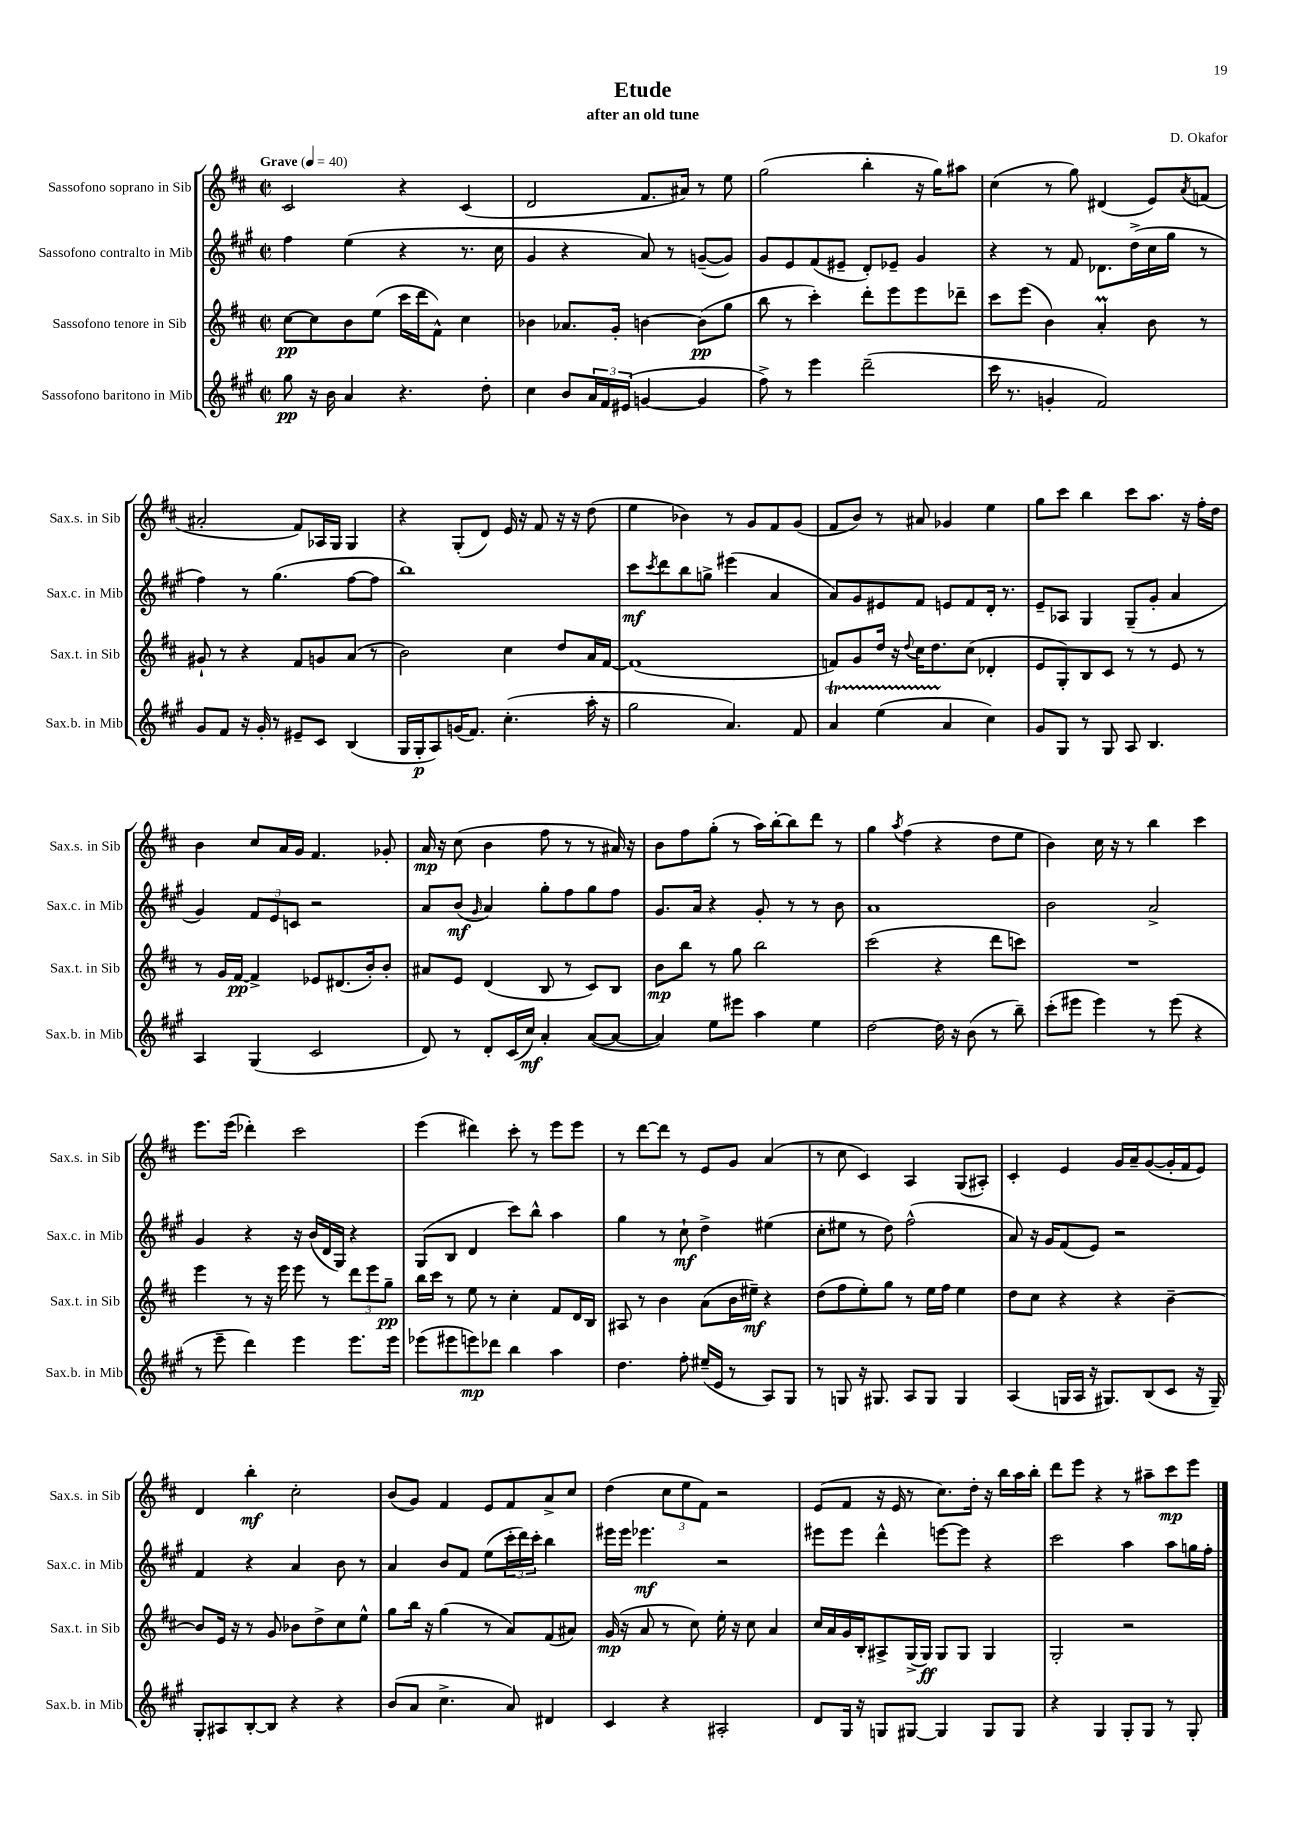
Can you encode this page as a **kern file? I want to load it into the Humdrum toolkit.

**kern	**dynam	**kern	**dynam	**kern	**dynam	**kern	**dynam
*part4	*part4	*part3	*part3	*part2	*part2	*part1	*part1
*staff4	*staff4	*staff3	*staff3	*staff2	*staff2	*staff1	*staff1
*I"Sassofono baritono in Mib	*	*I"Sassofono tenore in Sib	*	*I"Sassofono contralto in Mib	*	*I"Sassofono soprano in Sib	*
*I'Sax.b. in Mib	*	*I'Sax.t. in Sib	*	*I'Sax.c. in Mib	*	*I'Sax.s. in Sib	*
*clefG2	*	*clefG2	*	*clefG2	*	*clefG2	*
*k[f#c#g#]	*	*k[f#c#]	*	*k[f#c#g#]	*	*k[f#c#]	*
*M2/2	*	*M2/2	*	*M2/2	*	*M2/2	*
*met(c|)	*	*met(c|)	*	*met(c|)	*	*met(c|)	*
*MM40	*	*MM40	*	*MM40	*	*MM40	*
=1	=1	=1	=1	=1	=1	=1	=1
!	!	!	!	!	!	!LO:TX:a:B:t=Grave	!
8gg#\	pp	[8cc#\L	pp	4ff#\	.	2c#/	.
16r	.	8cc#\]	.	.	.	.	.
16b\	.	.	.	.	.	.	.
4a/	.	8b\	.	(4ee\	.	.	.
.	.	(8ee\J	.	.	.	.	.
4.r	.	16ccc#\LL	.	4r	.	4r	.
.	.	16ddd\J	.	.	.	.	.
.	.	8f#^^\J)	.	.	.	.	.
.	.	4cc#\	.	8.r	.	(4c#/	.
8dd'\	.	.	.	.	.	.	.
.	.	.	.	16cc#\	.	.	.
=2	=2	=2	=2	=2	=2	=2	=2
4cc#\	.	4b-X\	.	4g#/	.	2d/	.
8b/L	.	8.a-X/L	.	4r	.	.	.
24a/L	.	.	.	.	.	.	.
24f#/	.	.	.	.	.	.	.
.	.	16g'/Jk	.	.	.	.	.
(24e#X/JJ	.	.	.	.	.	.	.
[4gn/	.	[4bn\	.	8a/)	.	8.f#/L	.
.	.	.	.	8r	.	.	.
.	.	.	.	.	.	16a#X/Jk)	.
4g/]	.	(8b\L]	pp	([8gn~/L	.	8r	.
.	.	8gg\J	.	8g/J])	.	8ee\	.
=3	=3	=3	=3	=3	=3	=3	=3
8ff#^\)	.	8bb\	.	8g#/L	.	(2gg\	.
8r	.	8r	.	8e/	.	.	.
4eee\	.	4ccc#'\)	.	(8f#/	.	.	.
.	.	.	.	8e#X~/J	.	.	.
(2ddd~\	.	8ddd'\L	.	8d'/L)	.	4bb'\	.
.	.	8eee\	.	8e-X~/J	.	.	.
.	.	8eee\	.	4g#/	.	16r	.
.	.	.	.	.	.	16gg\KL)	.
.	.	8ddd-X~\J	.	.	.	8aa#X\J	.
=4	=4	=4	=4	=4	=4	=4	=4
16ccc#\	.	8ccc#\L	.	4r	.	(4cc#\	.
8.r	.	.	.	.	.	.	.
.	.	(8eee\J	.	.	.	.	.
4gn'/	.	4b\)	.	8r	.	8r	.
.	.	.	.	8f#/	.	8gg\)	.
2f#/)	.	4aM'/	.	8.d-X\L	.	(4d#X/	.
.	.	.	.	(16dd^\L	.	.	.
.	.	8b\	.	16cc#\	.	8e/L)	.
.	.	.	.	16gg#\JJ	.	.	.
.	.	.	.	.	.	8qa/	.
.	.	8r	.	8r	.	(8fn/J	.
!!LO:LB:g=z
=5	=5	=5	=5	=5	=5	=5	=5
8g#/L	.	8g#X`/	.	4ff#\)	.	2a#X'/	.
8f#/J	.	8r	.	.	.	.	.
16r	.	4r	.	8r	.	.	.
16g#'/	.	.	.	.	.	.	.
8r	.	.	.	(4.gg#\	.	.	.
8e#X~/L	.	8f#/L	.	.	.	8f#/L)	.
8c#/J	.	8gn/	.	.	.	16A-X/L	.
.	.	.	.	.	.	16G/JJ	.
(4B/	.	(8a/J	.	[8ff#\L	.	4G/	.
.	.	8r	.	8ff#\J]	.	.	.
=6	=6	=6	=6	=6	=6	=6	=6
16G#/LL	.	2b\)	.	1bb)	.	4r	.
16G#'/J	p	.	.	.	.	.	.
8A/)	.	.	.	.	.	.	.
(16gn/K	.	.	.	.	.	(8G'/L	.
8.f#/J)	.	.	.	.	.	.	.
.	.	.	.	.	.	8d/J)	.
(4.cc#'\	.	4cc#\	.	.	.	16e/	.
.	.	.	.	.	.	16r	.
.	.	.	.	.	.	8f#/	.
.	.	8dd/L	.	.	.	16r	.
.	.	.	.	.	.	16r	.
16aa'\	.	16a/L	.	.	.	(8dd\	.
16r	.	[16f#/JJ	.	.	.	.	.
=7	=7	=7	=7	=7	=7	=7	=7
2gg#\	.	(1f#]	.	8ccc#\L	mf	4ee\	.
.	.	.	.	8qccc#/	.	.	.
.	.	.	.	8ddd\	.	.	.
.	.	.	.	8bb\	.	4b-X\)	.
.	.	.	.	8ggn^\J	.	.	.
4.a/)	.	.	.	(4eee#X\	.	8r	.
.	.	.	.	.	.	8g/L	.
.	.	.	.	4a/	.	8f#/	.
8f#/	.	.	.	.	.	(8g/J	.
=8	=8	=8	=8	=8	=8	=8	=8
4aT/	.	8fn/L)	.	8a/L)	.	8f#/L	.
.	.	8g/	.	8g#/	.	8b/J)	.
(4eeTTT\	.	16dd/Jk	.	8e#X/	.	8r	.
.	.	16r	.	.	.	.	.
.	.	8qqdd/	.	.	.	.	.
.	.	16cc#\KL	.	8f#/J	.	8a#X/	.
.	.	8.dd\	.	.	.	.	.
4a/	.	.	.	8en/L	.	4g-X/	.
.	.	(8cc#\J	.	8f#/	.	.	.
4cc#\)	.	4d-X'/	.	16d'/Jk	.	4ee\	.
.	.	.	.	8.r	.	.	.
=9	=9	=9	=9	=9	=9	=9	=9
8g#/L	.	8e/L	.	8e~/L	.	8gg\L	.
8G#/J	.	8G'/)	.	8A-X/J	.	8ccc#\J	.
8r	.	8B/	.	4G#/	.	4bb\	.
8G#/	.	8c#/J	.	.	.	.	.
8A/	.	8r	.	(8G#~/L	.	8ccc#\L	.
4.B/	.	8r	.	8g#'/J	.	8.aa\J	.
.	.	8e/	.	4a/	.	.	.
.	.	.	.	.	.	16r	.
.	.	8r	.	.	.	16ff#'\LL	.
.	.	.	.	.	.	16dd\JJ	.
!!LO:LB:g=z
=10	=10	=10	=10	=10	=10	=10	=10
4A/	.	8r	.	4g#/)	.	4b\	.
.	.	16g/LL	.	.	.	.	.
.	.	[16f#/JJ	pp	.	.	.	.
(4G#/	.	4f#^/]	.	12f#/L	.	8cc#/L	.
.	.	.	.	12e/	.	.	.
.	.	.	.	.	.	16a/L	.
.	.	.	.	12cn/J	.	.	.
.	.	.	.	.	.	16g/JJ	.
2c#/	.	8e-X/L	.	2r	.	4.f#/	.
.	.	(8.d#X/	.	.	.	.	.
.	.	16b'/k)	.	.	.	.	.
.	.	8b'/J	.	.	.	8g-X'/	.
=11	=11	=11	=11	=11	=11	=11	=11
8d/)	.	8a#X/L	.	8a/L	.	16a/	mp
.	.	.	.	.	.	16r	.
8r	.	8e/J	.	(8b/J	mf	(8cc#\	.
.	.	.	.	16qqg#/	.	.	.
8d'/L	.	(4d/	.	4a/)	.	4b\	.
(16c#/L	.	.	.	.	.	.	.
16cc#/JJ)	mf	.	.	.	.	.	.
4a'/	.	8B/	.	8gg#'\L	.	8ff#\	.
.	.	8r	.	8ff#\	.	8r	.
([8a/L	.	8c#/L)	.	8gg#\	.	8r	.
8a/J_	.	8B/J	.	8ff#\J	.	16a#X/)	.
.	.	.	.	.	.	16r	.
=12	=12	=12	=12	=12	=12	=12	=12
4a/])	.	8b\L	mp	8.g#/L	.	8b\L	.
.	.	8bb\J	.	.	.	8ff#\	.
.	.	.	.	16a/Jk	.	.	.
8ee\L	.	8r	.	4r	.	(8gg'\J	.
8eee#X\J	.	8gg\	.	.	.	8r	.
4aa\	.	2bb\	.	8g#'/	.	16aa\LL)	.
.	.	.	.	.	.	[16bb'\J	.
.	.	.	.	8r	.	8bb\]	.
4ee\	.	.	.	8r	.	8ddd\J	.
.	.	.	.	8b\	.	8r	.
=13	=13	=13	=13	=13	=13	=13	=13
[2dd\	.	(2ccc#\	.	1a	.	4gg\	.
.	.	.	.	.	.	8qaa/	.
.	.	.	.	.	.	(4ff#\	.
16dd\]	.	4r	.	.	.	4r	.
16r	.	.	.	.	.	.	.
(8b\	.	.	.	.	.	.	.
8r	.	8ddd\L	.	.	.	8dd\L	.
8bb~\)	.	8cccn\J)	.	.	.	8ee\J	.
=14	=14	=14	=14	=14	=14	=14	=14
(8ccc#'\L	.	1r	.	2b\	.	4b\)	.
8eee#X\J	.	.	.	.	.	.	.
4eee#\)	.	.	.	.	.	16cc#\	.
.	.	.	.	.	.	16r	.
.	.	.	.	.	.	8r	.
8r	.	.	.	2a^/	.	4bb\	.
(8eee#\	.	.	.	.	.	.	.
4r	.	.	.	.	.	4ccc#\	.
!!LO:LB:g=z
=15	=15	=15	=15	=15	=15	=15	=15
8r	.	4eee\	.	4g#/	.	8.eee\L	.
8eee~\	.	.	.	.	.	.	.
.	.	.	.	.	.	(16eee\Jk	.
4ddd\)	.	8r	.	4r	.	4ddd-X'\)	.
.	.	16r	.	.	.	.	.
.	.	16eee\	.	.	.	.	.
4eee\	.	8eee\	.	16r	.	2ccc#\	.
.	.	.	.	(16b/LL	.	.	.
.	.	8r	.	16d/	.	.	.
.	.	.	.	16G#/JJ)	.	.	.
8.eee\L	.	12ddd\L	.	4r	.	.	.
.	.	12eee\	.	.	.	.	.
.	.	12gg~\J	pp	.	.	.	.
16eee\Jk	.	.	.	.	.	.	.
=16	=16	=16	=16	=16	=16	=16	=16
(8eee-X\L	.	16bb\LL	.	(8G#/L	.	(4eee\	.
.	.	16ccc#\JJ	.	.	.	.	.
8eee#X\	.	8r	.	8B/J	.	.	.
8eeen\)	mp	8ee\	.	4d/	.	4ddd#X\)	.
8ddd-X\J	.	8r	.	.	.	.	.
4bb\	.	4cc#'\	.	8ccc#\L)	.	8ccc#'\	.
.	.	.	.	8bb^^\J	.	8r	.
4aa\	.	8f#/L	.	4aa\	.	8eee\L	.
.	.	16d/L	.	.	.	8eee\J	.
.	.	16B/JJ	.	.	.	.	.
=17	=17	=17	=17	=17	=17	=17	=17
4.dd\	.	8A#X/	.	4gg#\	.	8r	.
.	.	8r	.	.	.	[8ddd\L	.
.	.	4b\	.	8r	.	8ddd\J]	.
8ff#'\	.	.	.	8cc#`\	mf	8r	.
(16ee#X~/LL	.	(8a\L	.	4dd^\	.	8e/L	.
16e/JJ	.	.	.	.	.	.	.
8r	.	16b\L	.	.	.	8g/J	.
.	.	16ee#X~\JJ)	mf	.	.	.	.
8A/L)	.	4r	.	(4ee#X\	.	(4a/	.
8G#/J	.	.	.	.	.	.	.
=18	=18	=18	=18	=18	=18	=18	=18
8r	.	(8dd\L	.	8cc#'\L	.	8r	.
8Gn/	.	8ff#\	.	8ee#X\J	.	8cc#\	.
16r	.	8ee'\)	.	8r	.	4c#/)	.
8.G#X/	.	.	.	.	.	.	.
.	.	8gg\J	.	8dd\)	.	.	.
8A/L	.	8r	.	(2ff#^^\	.	4A/	.
8G#/J	.	16ee\LL	.	.	.	.	.
.	.	16ff#\JJ	.	.	.	.	.
4G#/	.	4ee\	.	.	.	(8G/L	.
.	.	.	.	.	.	8A#X'/J)	.
=19	=19	=19	=19	=19	=19	=19	=19
(4A/	.	8dd\L	.	8a/)	.	4c#'/	.
.	.	8cc#\J	.	16r	.	.	.
.	.	.	.	16g#/KL	.	.	.
16Gn/LL	.	4r	.	(8f#/	.	4e/	.
16A/JJ	.	.	.	.	.	.	.
16r	.	.	.	8e/J)	.	.	.
8.G#X/L)	.	.	.	.	.	.	.
.	.	4r	.	2r	.	16g/LL	.
.	.	.	.	.	.	16a~/J	.
(8B/	.	.	.	.	.	([8g/	.
8c#/J	.	[4b~\	.	.	.	16g'/L]	.
.	.	.	.	.	.	16f#/J	.
16r	.	.	.	.	.	8e/J)	.
16G#~/)	.	.	.	.	.	.	.
!!LO:LB:g=z
=20	=20	=20	=20	=20	=20	=20	=20
8G#'/L	.	8b/L]	.	4f#/	.	4d/	.
8A#X/	.	16e/Jk	.	.	.	.	.
.	.	16r	.	.	.	.	.
[8B'/	.	8r	.	4r	.	4bb'\	mf
8B/J]	.	8g/	.	.	.	.	.
4r	.	8b-X\L	.	4a/	.	2cc#'\	.
.	.	8dd^\	.	.	.	.	.
4r	.	8cc#\	.	8b\	.	.	.
.	.	8ee^^\J	.	8r	.	.	.
=21	=21	=21	=21	=21	=21	=21	=21
(8b/L	.	8gg\L	.	4a/	.	(8b/L	.
8a/J	.	16bb\Jk	.	.	.	8g/J)	.
.	.	16r	.	.	.	.	.
4.cc#^\	.	(4gg\	.	8b/L	.	4f#/	.
.	.	.	.	8f#/J	.	.	.
.	.	8r	.	(8ee\L	.	8e/L	.
8a/)	.	8a/L)	.	24ccc#'\L	.	8f#/	.
.	.	.	.	24ddd\)	.	.	.
.	.	.	.	24ccc#'\JJ	.	.	.
4d#X/	.	(8f#/	.	4bb\	.	8a^/	.
.	.	8a#X/J)	.	.	.	8cc#/J	.
=22	=22	=22	=22	=22	=22	=22	=22
4c#/	.	(16g/	mp	16eee#X\LL	.	(4dd\	.
.	.	16r	.	16eee#\JJ	.	.	.
.	.	8a/	.	4.eee-X\	mf	.	.
4r	.	8r	.	.	.	12cc#\L	.
.	.	.	.	.	.	12ee\	.
.	.	8cc#\)	.	.	.	.	.
.	.	.	.	.	.	12f#\J)	.
2A#X'/	.	16ee'\	.	2r	.	2r	.
.	.	16r	.	.	.	.	.
.	.	8cc#\	.	.	.	.	.
.	.	4a/	.	.	.	.	.
=23	=23	=23	=23	=23	=23	=23	=23
8d/L	.	16cc#/LL	.	8eee#X\L	.	(8e/L	.
.	.	16a/	.	.	.	.	.
16G#/Jk	.	16g/	.	8eee#\J	.	8f#/J	.
16r	.	16B'/J	.	.	.	.	.
8Gn/L	.	8A#X^/	.	4ddd^^\	.	16r	.
.	.	.	.	.	.	16e/	.
[8G#X/J	.	(16G^/L	.	.	.	8r	.
.	.	16G/JJ)	ff	.	.	.	.
4G#/]	.	8G/L	.	[8eeen\L	.	8.cc#\L)	.
.	.	8G/J	.	8eee\J]	.	.	.
.	.	.	.	.	.	16dd'\Jk	.
8G#/L	.	4G/	.	4r	.	16r	.
.	.	.	.	.	.	16bb\LL	.
8G#/J	.	.	.	.	.	16aa\	.
.	.	.	.	.	.	16bb'\JJ	.
=24	=24	=24	=24	=24	=24	=24	=24
4r	.	2G'/	.	2ccc#\	.	8ddd\L	.
.	.	.	.	.	.	8eee\J	.
4G#/	.	.	.	.	.	4r	.
8G#'/L	.	2r	.	4aa\	.	8r	.
8G#/J	.	.	.	.	.	8aa#X~\L	.
8r	.	.	.	8aa\L	.	8ccc#\	mp
8G#'/	.	.	.	16ggn\L	.	8eee\J	.
.	.	.	.	16ff#'\JJ	.	.	.
==	==	==	==	==	==	==	==
*-	*-	*-	*-	*-	*-	*-	*-
